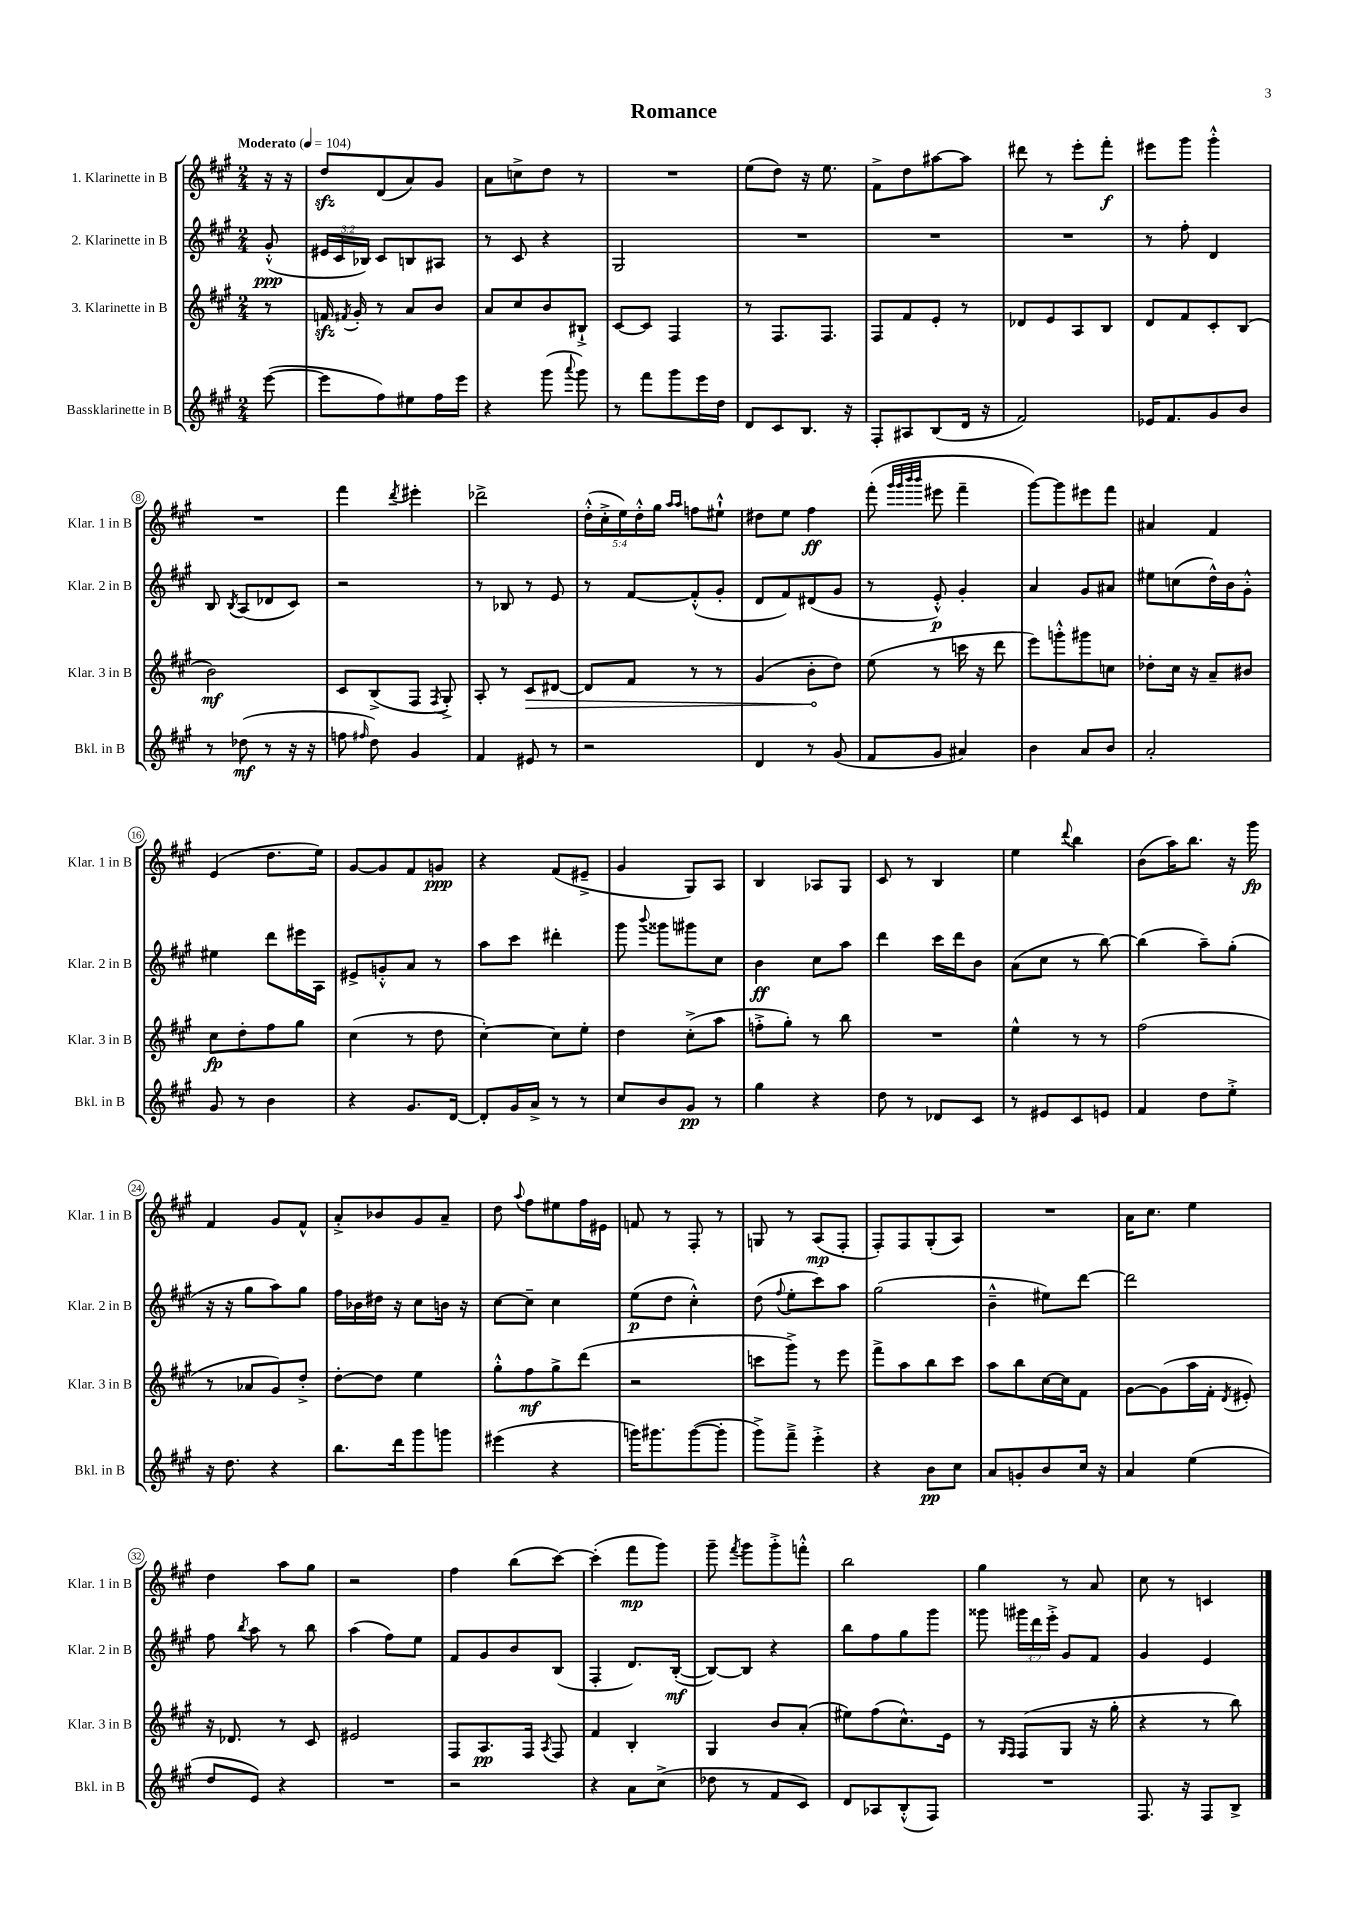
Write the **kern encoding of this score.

**kern	**kern	**kern	**kern
*staff4	*staff3	*staff2	*staff1
*clefG2	*clefG2	*clefG2	*clefG2
*k[f#c#g#]	*k[f#c#g#]	*k[f#c#g#]	*k[f#c#g#]
*M2/4	*M2/4	*M2/4	*M2/4
*MM104	*MM104	*MM104	*MM104
([8eee	8r	(8g#'^^	16r
.	.	.	16r
=	=	=	=
8eee]	16f	24e#	8dd
.	.	24c#	.
.	8qf#	.	.
.	16g#'	.	.
.	.	24B-)	.
8ff#)	8r	8c#	(8d
8ee#	8a	8B	8a)
16ff#	8b	8A#	8g#
16eee	.	.	.
=	=	=	=
4r	8a	8r	8a
.	8cc#	8c#	8cc^
(8ggg#	8b	4r	8dd
8qqaaa	.	.	.
8ggg#)	8B#`^	.	8r
=	=	=	=
8r	[8c#	2G#	2r
8fff#	8c#]	.	.
8ggg#	4F#	.	.
16eee	.	.	.
16dd	.	.	.
=	=	=	=
8d	8r	2r	(8ee
8c#	8.F#	.	8dd)
8.B	.	.	16r
.	8.F#	.	8.ee
16r	.	.	.
=	=	=	=
8F#'	8F#	2r	8f#^
8A#	8f#	.	8dd
(8B	8e'	.	[8aa#
16d	8r	.	8aa#]
16r	.	.	.
=	=	=	=
2f#)	8d-	2r	8ddd#
.	8e	.	8r
.	8A	.	8eee'
.	8B	.	8fff#'
=	=	=	=
16e-	8d	8r	8eee#
8.f#	.	.	.
.	8f#	8ff#'	8ggg#
8g#	8c#'	4d	4ggg#'^^
8b	(8B	.	.
=	=	=	=
8r	2b)	8B	2r
.	.	8qB	.
(8dd-	.	(8A	.
8r	.	8d-	.
16r	.	8c#)	.
16r	.	.	.
=	=	=	=
8ff	8c#	2r	4fff#
16qqff#	.	.	.
8dd)	(8B^	.	.
.	.	.	8qddd
4g#	8F#	.	4eee#'
.	8qF#	.	.
.	8G#'^)	.	.
=	=	=	=
4f#	8A'	8r	2ddd-^
.	8r	8B-	.
8e#	8c#	8r	.
8r	[8d#	8e	.
=	=	=	=
2r	8d#]	8r	(20dd'^^
.	.	.	20cc#'^
.	.	.	20ee)
.	8f#	[8f#	.
.	.	.	20dd'^^
.	.	.	20gg#
.	.	.	16qqaa
.	.	.	16qqaa
.	8r	(8f#'^^]	8ff
.	8r	8g#'	8ee#`^^
=	=	=	=
4d	(4g#	8d	8dd#
.	.	8f#)	8ee
8r	8b'	(8d#	4ff#
(8g#	8dd)	8g#	.
=	=	=	=
8f#	(8ee	8r	(8fff#'
.	.	.	32qqggg#
.	.	.	32qqggg#
.	.	.	32qqbbb
.	.	.	32qqbbb
8g#	8r	8e'^^)	8eee#
4a#)	16ccc	4g#'	4fff#~
.	16r	.	.
.	8ddd	.	.
=	=	=	=
4b	8eee)	4a	[8ggg#)
.	8ggg'^^	.	8ggg#]
8a	8ggg#	8g#	8eee#
8b	8cc	8a#	8fff#
=	=	=	=
2a'	8dd-'	8ee#	4a#
.	16cc#	(8cc	.
.	16r	.	.
.	8a~	16dd^^)	4f#
.	.	16b	.
.	8b#	8g#'^^	.
=	=	=	=
8g#	8cc#	4ee#	(4e
8r	8dd'	.	.
4b	8ff#	8ddd	8.dd
.	8gg#	16eee#	.
.	.	16A	16ee)
=	=	=	=
4r	(4cc#	8e#^	[8g#
.	.	8g'^^	8g#]
8.g#	8r	8a	8f#
.	8dd	8r	8g
[16d	.	.	.
=	=	=	=
8d']	[4cc#')	8aa	4r
16g#	.	8ccc#	.
16a^	.	.	.
8r	8cc#]	4ddd#'	(8f#
8r	8ee'	.	8e#~^
=	=	=	=
8cc#	4dd	8ggg#	4g#
.	.	8qqbbb	.
8b	.	8ggg##	.
8g#	(8cc#'^	8ggg#	8G#)
8r	8aa	8cc#	8A
=	=	=	=
4gg#	8ff'^	4b	4B
.	8gg#')	.	.
4r	8r	8cc#	8A-
.	8bb	8aa	8G#
=	=	=	=
8dd	2r	4ddd	8c#
8r	.	.	8r
8d-	.	16ccc#	4B
.	.	16ddd	.
8c#	.	8b	.
=	=	=	=
8r	4ee^^	(8a	4ee
8e#	.	8cc#	.
.	.	.	8qqddd
8c#	8r	8r	4bb
8e	8r	[8bb)	.
=	=	=	=
4f#	(2ff#	(4bb]	(8b
.	.	.	16aa)
.	.	.	8.bb
8dd	.	8aa~)	.
8ee'^	.	(8gg#'	16r
.	.	.	16ggg#
=	=	=	=
16r	8r	16r	4f#
8.dd	.	16r	.
.	8a-	8gg#	.
4r	8g#)	8aa)	8g#
.	8dd'^	8gg#	8f#^^
=	=	=	=
8.bb	[8dd'	16ff#	8a'^
.	.	16b-	.
.	8dd]	16dd#	8b-
16ddd	.	16r	.
8ggg#	4ee	8cc#	8g#
8ggg	.	16b	8a~
.	.	16r	.
=	=	=	=
(4eee#	8gg#'^^	[8cc#	8dd
.	.	.	8qqaa
.	8ff#	8cc#~]	8ff#
4r	8gg#^	4cc#	8ee#
.	(8ddd	.	16ff#
.	.	.	16e#
=	=	=	=
16ggg)	2r	(8ee	8f
8.ggg#	.	.	.
.	.	8dd	8r
([8ggg#	.	4cc#'^^)	8F#'
8ggg#']	.	.	8r
=	=	=	=
8ggg#^)	8ccc	(8dd	8G
.	.	8qqff#	.
8fff#~^	8ggg#^)	8ee'	8r
4eee'^	8r	8ccc#)	(8A
.	8eee	8aa	8F#'
=	=	=	=
4r	8fff#^	(2gg#	8F#')
.	8aa	.	8F#
8b	8bb	.	(8G#'
8cc#	8ccc#	.	8A)
=	=	=	=
8a	8aa	4b~^^	2r
8g'	8bb	.	.
8b	[16cc#	8ee#)	.
.	16cc#]	.	.
16cc#	8f#	[8ddd	.
16r	.	.	.
=	=	=	=
4a	[8g#	2ddd]	16a
.	.	.	8.cc#
.	(8g#]	.	.
(4ee	16aa	.	4ee
.	16f#'	.	.
.	8qd	.	.
.	8e#')	.	.
=	=	=	=
8dd	16r	8ff#	4dd
.	8.d-	.	.
.	.	8qbb	.
8e)	.	8aa	.
4r	8r	8r	8aa
.	8c#	8bb	8gg#
=	=	=	=
2r	2e#	(4aa	2r
.	.	8ff#)	.
.	.	8ee	.
=	=	=	=
2r	8F#	8f#	4ff#
.	8.A	8g#	.
.	.	8b	(8bb
.	16F#	.	.
.	8qA	.	.
.	8F#	(8B	[8ccc#)
=	=	=	=
4r	4f#	4F#'	(4ccc#']
8a	4B'	8.d)	8fff#
(8cc#^	.	.	8ggg#)
.	.	([16B'	.
=	=	=	=
8dd-	4G#	8B_)	8ggg#~
.	.	.	8qfff#
8r	.	8B]	8ggg#
8f#	8b	4r	8ggg#'^
8c#)	(8a'	.	8fff'^^
=	=	=	=
8d	8ee#)	8bb	2bb
8A-	(8ff#	8ff#	.
(8B'^^	8.cc#^^)	8gg#	.
8F#)	.	8ggg#	.
.	16e	.	.
=	=	=	=
2r	8r	8ggg##	4gg#
.	16qqG#	.	.
.	16qqF#	.	.
.	(8F#	24ggg#	.
.	.	24ddd	.
.	.	24eee'^	.
.	8G#	8g#	8r
.	16r	8f#	8a
.	16gg#'	.	.
=	=	=	=
8.F#	4r	4g#	8cc#
.	.	.	8r
16r	.	.	.
8F#	8r	4e	4c
8B^	8bb)	.	.
==	==	==	==
*-	*-	*-	*-
